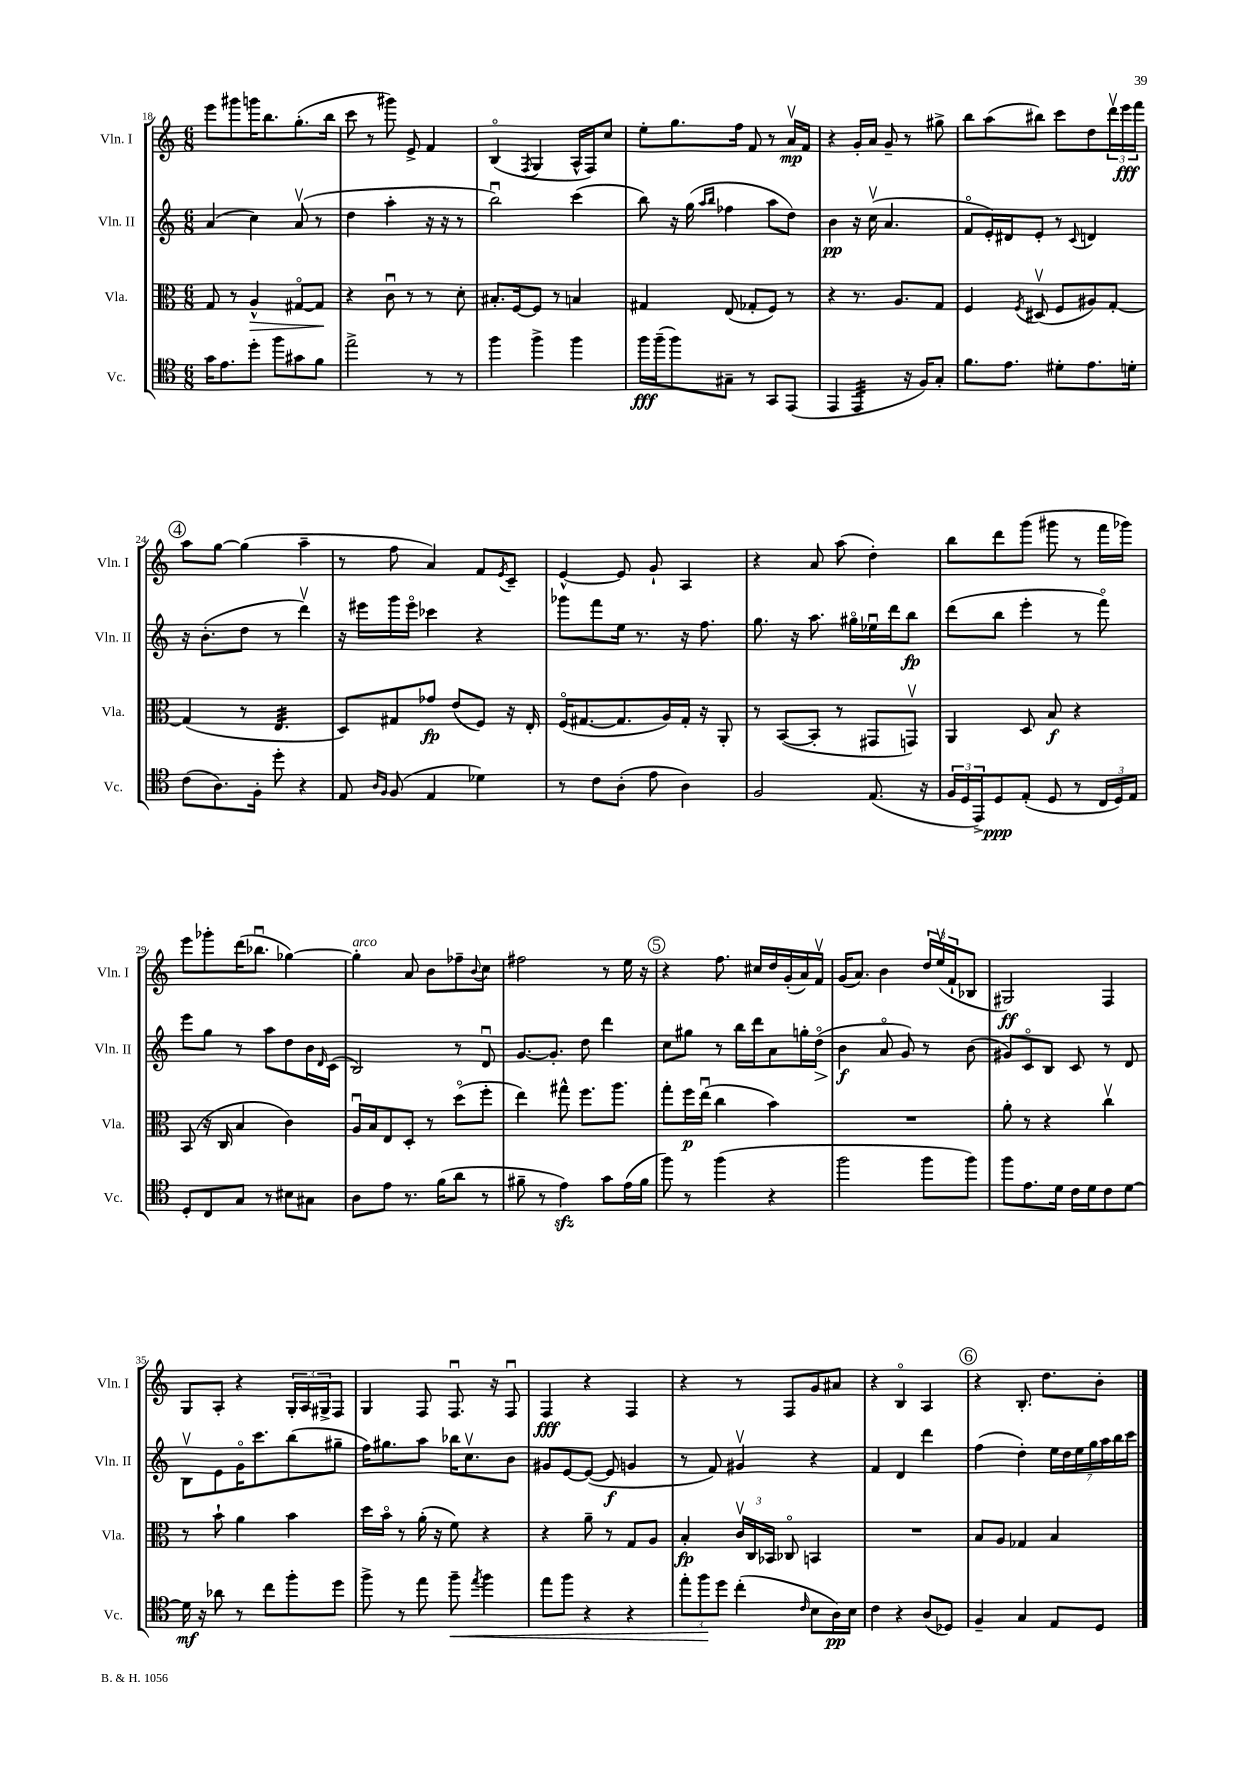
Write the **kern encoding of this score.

**kern	**kern	**kern	**kern
*staff4	*staff3	*staff2	*staff1
*clefC4	*clefC3	*clefG2	*clefG2
*k[]	*k[]	*k[]	*k[]
*M6/8	*M6/8	*M6/8	*M6/8
16g	8G	(4a	8eee
8.e	.	.	.
.	8r	.	8ggg#
8dd'	4A^^	4cc)	16ggg
.	.	.	8.bb
8ff	.	.	.
8g#	[8G#o	(8av	(8.gg'
8f	8G#]	8r	.
.	.	.	16bb
=	=	=	=
2ee^	4r	4dd	8ccc
.	.	.	8r
.	8cu	4aa'	8ggg#)
.	8r	.	8e^
8r	8r	16r	4f
.	.	16r	.
8r	8d'	8r	.
=	=	=	=
4ff	8.B#'	2bbu)	(4Bo
.	[16F	.	.
.	.	.	8qF
4ff^	8F]	.	4G
.	8r	.	.
4ff	4B	(4ccc	16A^^
.	.	.	16F)
.	.	.	8cc
=	=	=	=
16ff	4G#	8bb)	8ee'
(16ff~	.	.	.
8ff)	.	16r	8.gg
.	.	(16gg	.
.	.	16qqaa	.
.	.	16qqbb	.
8G#~	(8E	4ff-	.
.	.	.	16ff
8r	8G-'	.	8f
8GG	8F)	8aa	8r
(8EE	8r	8dd)	16av
.	.	.	16f
=	=	=	=
4EE	4r	4b	4r
4EE	8.r	16r	16g'
.	.	(16ccv	16a
.	.	4.a	8g~
.	8.A	.	.
16r	.	.	8r
16F)	.	.	.
8G'	8G	.	8gg#^
=	=	=	=
8.f	4F	8fo	8bb
.	.	16e')	(8aa
8.e	.	16d#	.
.	8qF	.	.
.	(8D#v	8e'	8bb#)
8d#'	8F	8r	8ccc
.	.	8qqc	.
8.e	8A#)	4d	8dd
.	[8G'	.	24dddv
.	.	.	24eee
16d'	.	.	.
.	.	.	24fff
=	=	=	=
(8c	(4G]	16r	8aa
.	.	(8.b'	.
8.A)	.	.	[8gg
.	8r	8dd	(4gg]
16F'	.	.	.
8dd'	4.E	8r	.
4r	.	4dddv)	4aa~
=	=	=	=
8E	8D)	16r	8r
.	.	16eee#	.
16qqA	.	.	.
16qqF	.	.	.
(8F	8G#	16ggg	8ff
.	.	16eee#o	.
4E	8g-	4ccc-	4a)
.	(8e	.	.
4d-)	8F)	4r	8f
.	.	.	8qe
.	16r	.	8c~
.	16E'	.	.
=	=	=	=
8r	(16Fo	8ggg-	[4e^^
.	[8.G#	.	.
8c	.	8fff	.
(8A'	8.G#]	16ee	8e]
.	.	8.r	.
8e	.	.	8g`
.	16A)	.	.
4A)	16G#'	16r	4A
.	16r	8.ff	.
.	8AA'	.	.
=	=	=	=
2F	8r	8.gg	4r
.	([8BB	.	.
.	.	16r	.
.	8BB']	8.aa	8a
.	8r	.	(8aa
.	.	16gg#o	.
(8.E	8GG#	16ee-u	4dd')
.	.	16ddd	.
.	8GGv)	8bb	.
16r	.	.	.
=	=	=	=
24F	4AA	(8ddd	8bb
24D	.	.	.
24EE^)	.	.	.
8D	.	8bb	8ddd
(8E'	8D	4eee'	(8ggg
8D	8B	.	8ggg#
8r	4r	8r	8r
24C	.	8fffo)	16fff
24D)	.	.	.
.	.	.	16ggg-)
24E	.	.	.
=	=	=	=
8D'	(8BB	8eee	8eee
8C	16r	8gg	8ggg-'
.	16C	.	.
8G	4B	8r	(16ddd
.	.	.	8.bb-u
8r	.	8aa	.
8B#	4c)	8dd	[4gg-)
8G#	.	16b	.
.	.	16qqd	.
.	.	(16c	.
=	=	=	=
8A	16Au	2B)	4gg-']
.	16B	.	.
8e	8E	.	.
8.r	8D'	.	8a
.	8r	.	8b
(16f	.	.	.
8a	(8ddo	8r	8ff-~
.	.	.	8qqb
8r	8ff'	8du	8cc
=	=	=	=
8f#~	4ee)	[8.g	2ff#
8r	.	.	.
.	.	8.g']	.
4e)	8gg#^^	.	.
.	8.ff	8dd	.
8g	.	4ddd	8r
.	8.aa	.	.
(16e	.	.	16ee
16f#	.	.	16r
=	=	=	=
8ff)	8gg'	8cc	4r
8r	16ff	8gg#	.
.	(16eeu	.	.
(4ff	4cc	8r	8.ff
.	.	16bb	.
.	.	16ddd	16cc#
4r	4b)	8a	16dd
.	.	.	(16g'
.	.	16gg'	16a)
.	.	(16ddo	16fv
=	=	=	=
2ff	2.r	4b	(16g
.	.	.	8.a)
.	.	8ao	4b
.	.	8g)	.
8ff	.	8r	24dd
.	.	.	(24eev
.	.	.	24f`
8ff)	.	(8b	8B-
=	=	=	=
8ff	8a'	8g#)	2G#)
8.e	8r	8co	.
.	4r	8B	.
16d	.	.	.
16c	.	8c	.
16d	.	.	.
8c	4ccv	8r	4F
[8d	.	8d	.
=	=	=	=
16d]	8r	8Bv	8G
16r	.	.	.
8a-	8b`	8e	8A'
8r	4a	16go	4r
.	.	8.ccc	.
8cc	.	.	.
8ff'	4b	(8bb	24G'
.	.	.	24A
.	.	.	24G#^
8dd	.	8gg#~	8F
=	=	=	=
8ff^	16dd	16ff)	4G
.	16bo	8.gg#	.
8r	8r	.	.
8ee	(16a'	8aa	8F
.	16r	.	.
8ff~	8f)	16bb-	8.Fu
.	.	8.ccv	.
8qee	.	.	.
4ff	4r	.	.
.	.	.	16r
.	.	8b	8Fu
=	=	=	=
8ee	4r	8g#	4F
8ff	.	[8e	.
4r	8a~	(8e_	4r
.	8r	8e]	.
4r	8G	4g	4F
.	8A	.	.
=	=	=	=
12ee'	4B'	8r	4r
12ff	.	.	.
.	.	8f)	.
12dd	.	.	.
(4cc'	24cv	4g#v	8r
.	24C	.	.
.	24BB-	.	.
.	8C-o	.	8F
16qqc	.	.	.
8B	4BB	4r	8g
16A)	.	.	8a#
16B	.	.	.
=	=	=	=
4c	2.r	4f	4r
4r	.	4d	4Bo
(8A	.	4ddd	4A
8D-)	.	.	.
=	=	=	=
4F~	8B	(4ff	4r
.	8A	.	.
4G	4G-	4dd')	8.B'
.	.	.	8.dd
8E	4B	28ee	.
.	.	28dd	.
.	.	28ee	.
.	.	28gg	.
8D	.	.	8b'
.	.	28aa	.
.	.	28bb	.
.	.	28ccc	.
==	==	==	==
*-	*-	*-	*-
